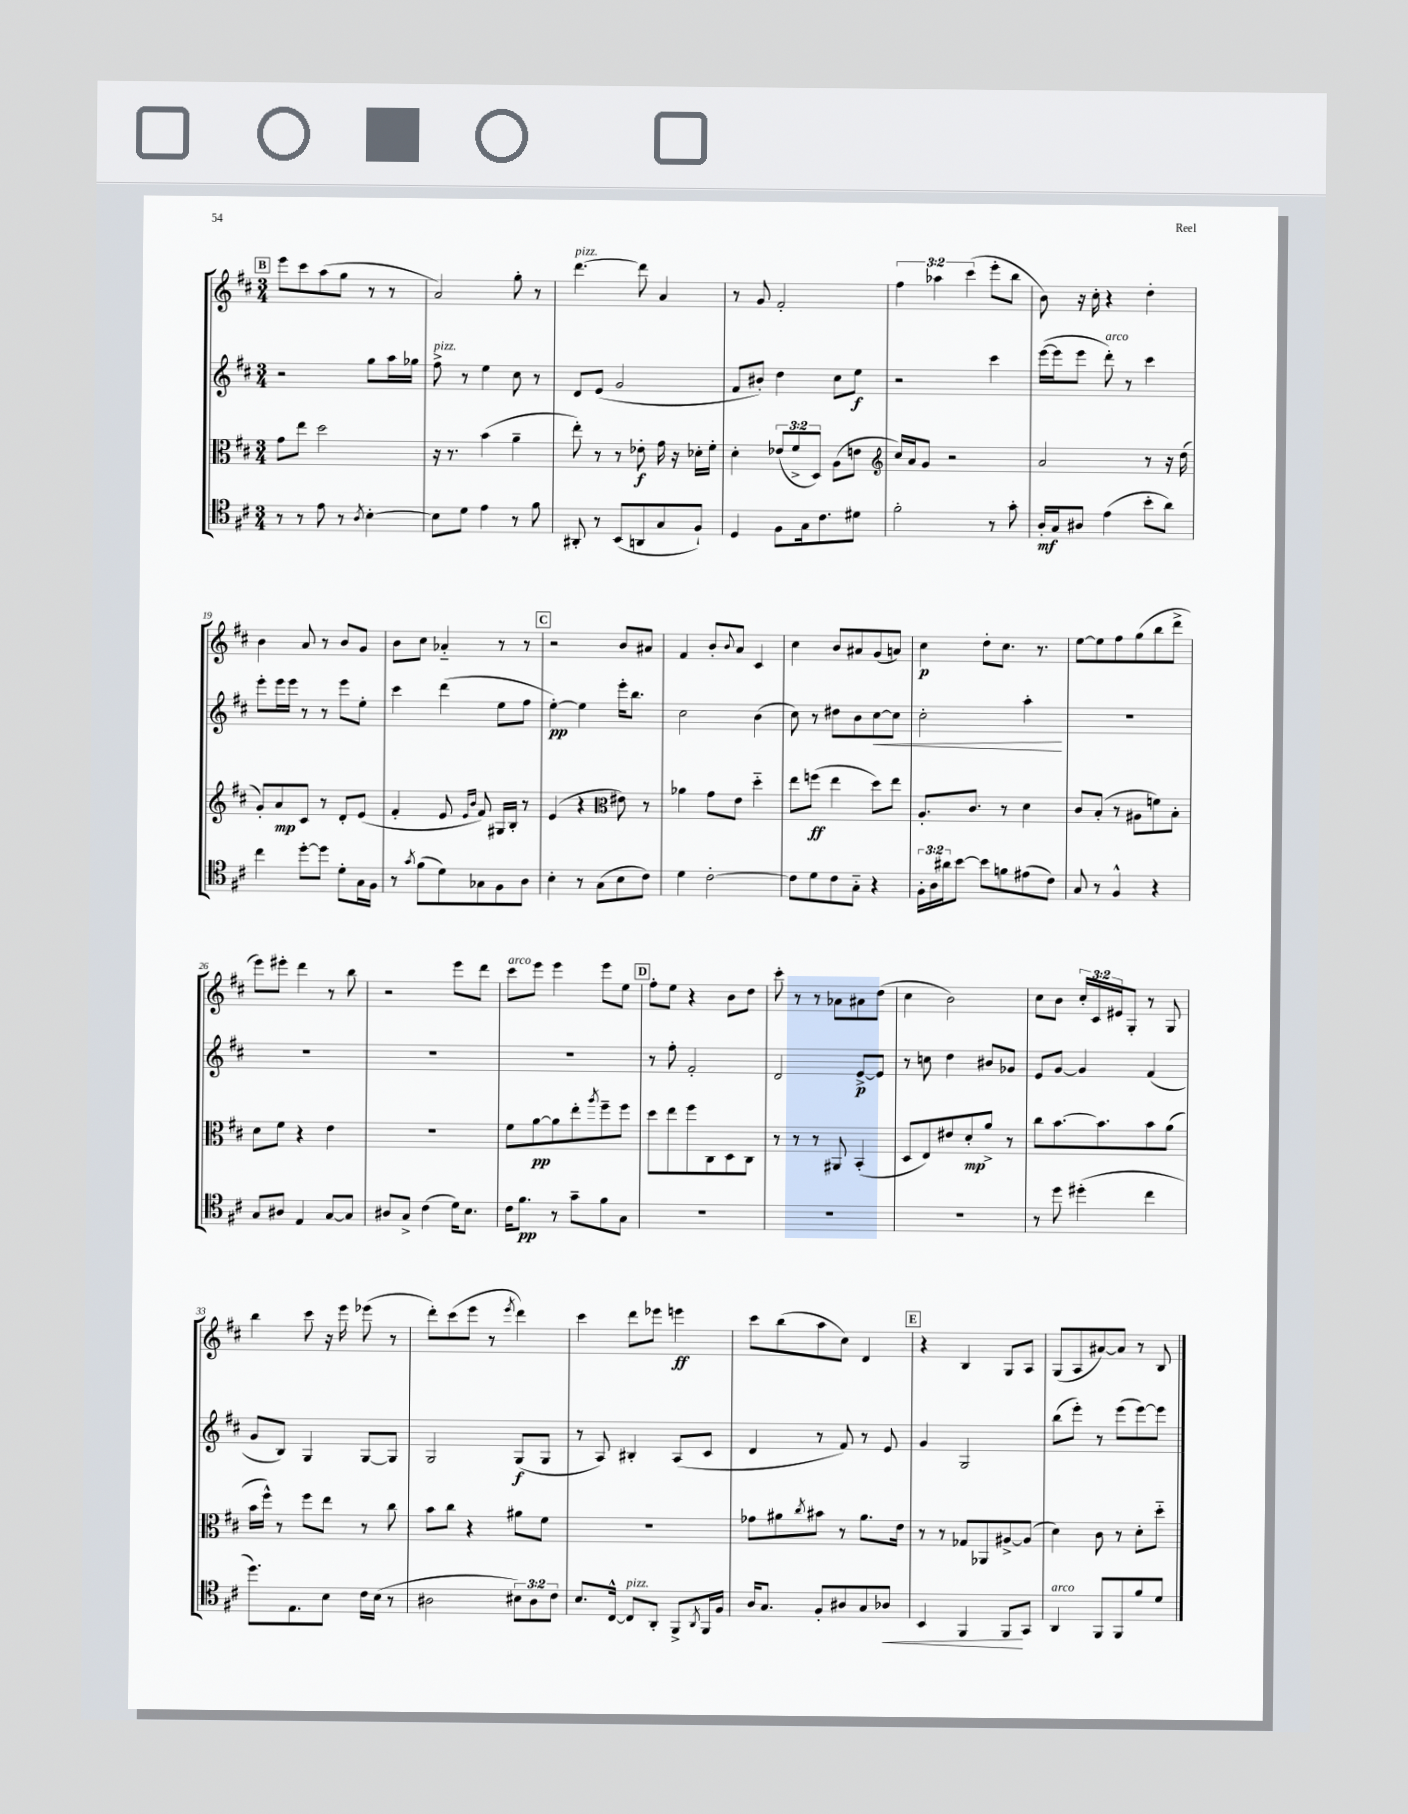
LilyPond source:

<<
\new StaffGroup <<
\new Staff = "s0" {
    \clef treble \key d \major \numericTimeSignature \time 3/4 \override Staff.TupletNumber.text = #tuplet-number::calc-fraction-text
    \mark \markup { \box "B" } e'''8 cis'''8 a''8( g''8 r8 r8 |
    a'2) g''8-. r8 |
    d'''4.~^\markup { \italic "pizz." } d'''8 a'4 |
    r8 g'8 fis'2-. |
    \tuplet 3/2 { fis''4 aes''4 cis'''4( } e'''8-. b''8 |
    b'8) r16 cis''16-. r4 d''4-. |
    b'4 a'8 r8 b'8 g'8 |
    b'8 cis''8 aes'4-_ r8 r8 |
    \mark \markup { \box "C" } r2 b'8 ais'8 |
    fis'4 b'8-. \appoggiatura { b'8 } a'8 cis'4 |
    cis''4 b'8 ais'8 g'8( a'8) |
    cis''4\p d''8-. cis''8. r8. |
    e''8~ e''8 fis''8 g''8( b''8 d'''8-> |
    e'''8) eis'''8-. d'''4 r8 b''8 |
    r2 e'''8 d'''8 |
    cis'''8^\markup { \italic "arco" } e'''8 e'''4 e'''8 e''8 |
    \mark \markup { \box "D" } fis''8-. e''8 r4 b'8 d''8 |
    cis'''8-. r8 r8 aes'8 ais'8 d''8( |
    cis''4 b'2) |
    cis''8 b'8 \tuplet 3/2 { cis''16-. cis'16 eis'16 } g8-. r8 g8 |
    b''4 cis'''8 r16 e'''16 ees'''8( r8 |
    d'''8-.) cis'''8( e'''8 r8 \acciaccatura { e'''8 } d'''4) |
    cis'''4 d'''8 ees'''8 e'''4\ff |
    cis'''8 b''8( a''8 cis''8) d'4 |
    \mark \markup { \box "E" } r4 b4 g8 a8 |
    g8( a8 ais'8~) ais'8 r8 b8 \bar "|." |
}
\new Staff = "s1" {
    \clef treble \key d \major \numericTimeSignature \time 3/4
    \mark \markup { \box "B" } r2 g''8 a''16 ges''16 |
    fis''8->^\markup { \italic "pizz." } r8 e''4 cis''8 r8 |
    d'8 e'8( g'2 |
    fis'8 bis'8-.) d''4 cis''8 e''8\f |
    r2 cis'''4 |
    e'''16~( e'''16 e'''8 d'''8-.^\markup { \italic "arco" }) r8 cis'''4 |
    e'''8-. e'''16 e'''16 r8 r8 e'''8 e''8-. |
    cis'''4 d'''4( e''8 fis''8 |
    \mark \markup { \box "C" } e''4~-.\pp) e''4 e'''16-. b''8. |
    cis''2 b'4( |
    cis''8) r8 dis''8 b'8 cis''8~\< cis''8 |
    cis''2-. a''4-.\! |
    R2. |
    R2. |
    R2. |
    R2. |
    \mark \markup { \box "D" } r8 fis''8-. fis'2-. |
    d'2 e'8~->\p e'8 |
    r8 c''8 d''4 bis'8 ges'8 |
    e'8 g'8~ g'4 fis'4( |
    g'8 b8) g4 g8~ g8 |
    g2 g8\f( g8 |
    r8 a8) bis4-. a8( cis'8 |
    d'4 r8 fis'8) r8 e'8 |
    \mark \markup { \box "E" } g'4 g2 |
    b''8( e'''8-.) r8 e'''8( e'''8~) e'''8 \bar "|." |
}
\new Staff = "s2" {
    \clef alto \key d \major \numericTimeSignature \time 3/4 \override Staff.TupletNumber.text = #tuplet-number::calc-fraction-text
    \mark \markup { \box "B" } g'8 e''8 d''2 |
    r16 r8. b'4( a'4-- |
    e''8-.) r8 r8 ees'8-.\f g'16 r16 des'16-. fis'16-. |
    d'4-. \tuplet 3/2 { ees'8( fis'8-> d8) } a8( e'8 |
    \clef treble cis''16) a'16 g'8 r2 |
    a'2 r8 r16 d''16( |
    g'8-.) a'8\mp cis'8 r8 d'8-. e'8( |
    fis'4-. e'8 \grace { e'16 b'16 } fis'8) gis16 b16-. r8 |
    \mark \markup { \box "C" } e'4( r4 \clef alto eis'8) r8 |
    aes'4 g'8 e'8 d''4-_ |
    e''8 f''8\ff( e''4 d''8) e''8 |
    a8.-. cis'8. r8 d'4 |
    cis'8 b8-.( r8 ais8 f'8) b8-. |
    d'8 fis'8 r4 e'4 |
    R2. |
    fis'8 a'8~\pp a'8 e''8-. \acciaccatura { a''8 } fis''8-- fis''8 |
    \mark \markup { \box "D" } d''8 e''8 fis''8 cis8 d8 cis8 |
    r8 r8 r8 ais,8 b,4-.( |
    d8 e8) eis'8 d'8-.\mp a'8-> r8 |
    cis''8 b'8.~ b'8. b'8 a'8( |
    b'16 fis''16-^) r8 fis''8 e''8 r8 cis''8 |
    b'8 cis''8 r4 ais'8 fis'8 |
    R2. |
    ges'8 ais'8 \acciaccatura { cis''8 } bis'8 r8 ais'8. e'16 |
    \mark \markup { \box "E" } r8 r8 ges8 aes,8 ais8~-> ais8( |
    d'4) cis'8 r8 d'8-. d''8-_ \bar "|." |
}
\new Staff = "s3" {
    \clef tenor \key d \major \numericTimeSignature \time 3/4 \override Staff.TupletNumber.text = #tuplet-number::calc-fraction-text
    \mark \markup { \box "B" } r8 r8 e'8 r8 \acciaccatura { a8 } b4~-. |
    b8 d'8 e'4 r8 fis'8 |
    ais,8-. r8 b,8( a,8 g8 fis8-!) |
    d4 fis8 g16 cis'8. dis'8 |
    fis'2-. r8 g'8-. |
    a16-.\mf g16 ais8 e'4( b'8-. a'8) |
    cis''4 d''8~-. d''8 d'8-. g16 fis16 |
    r8 \acciaccatura { g'8 } fis'8( d'8) ges8 fis8 a8 |
    \mark \markup { \box "C" } b4-. r8 g8( b8 cis'8) |
    d'4 cis'2~-. |
    cis'8 d'8 cis'8 g8-_ r4 |
    \tuplet 3/2 { fis16-. a16 ais'16 } b'8~ b'8 f'8 eis'8( cis'8) |
    g8 r8 fis4-^ r4 |
    g8 ais8 e4 g8~ g8 |
    ais8 g8-> cis'4( d'16) b8. |
    cis'16 fis'8.\pp r8 g'8-- fis'8 g8 |
    \mark \markup { \box "D" } R2. |
    R2. |
    R2. |
    r8 d''8 dis''4-.( cis''4 |
    d''8.) e8. b8 cis'16 b16( r8 |
    ais2 \tuplet 3/2 { bis8) ais8 cis'8 } |
    b8. cis16~-^ cis8^\markup { \italic "pizz." } a,8-. fis,8-> \acciaccatura { a,8 } fis,16 fis16 |
    a16 g8. fis8-. ais8 g8 aes8\< |
    \mark \markup { \box "E" } b,4 fis,4 fis,8\! g,8 |
    a,4^\markup { \italic "arco" } fis,8 fis,8 fis'8 d'8 \bar "|." |
}
>>
>>
\layout { \context { \Score currentBarNumber = #13 } }
